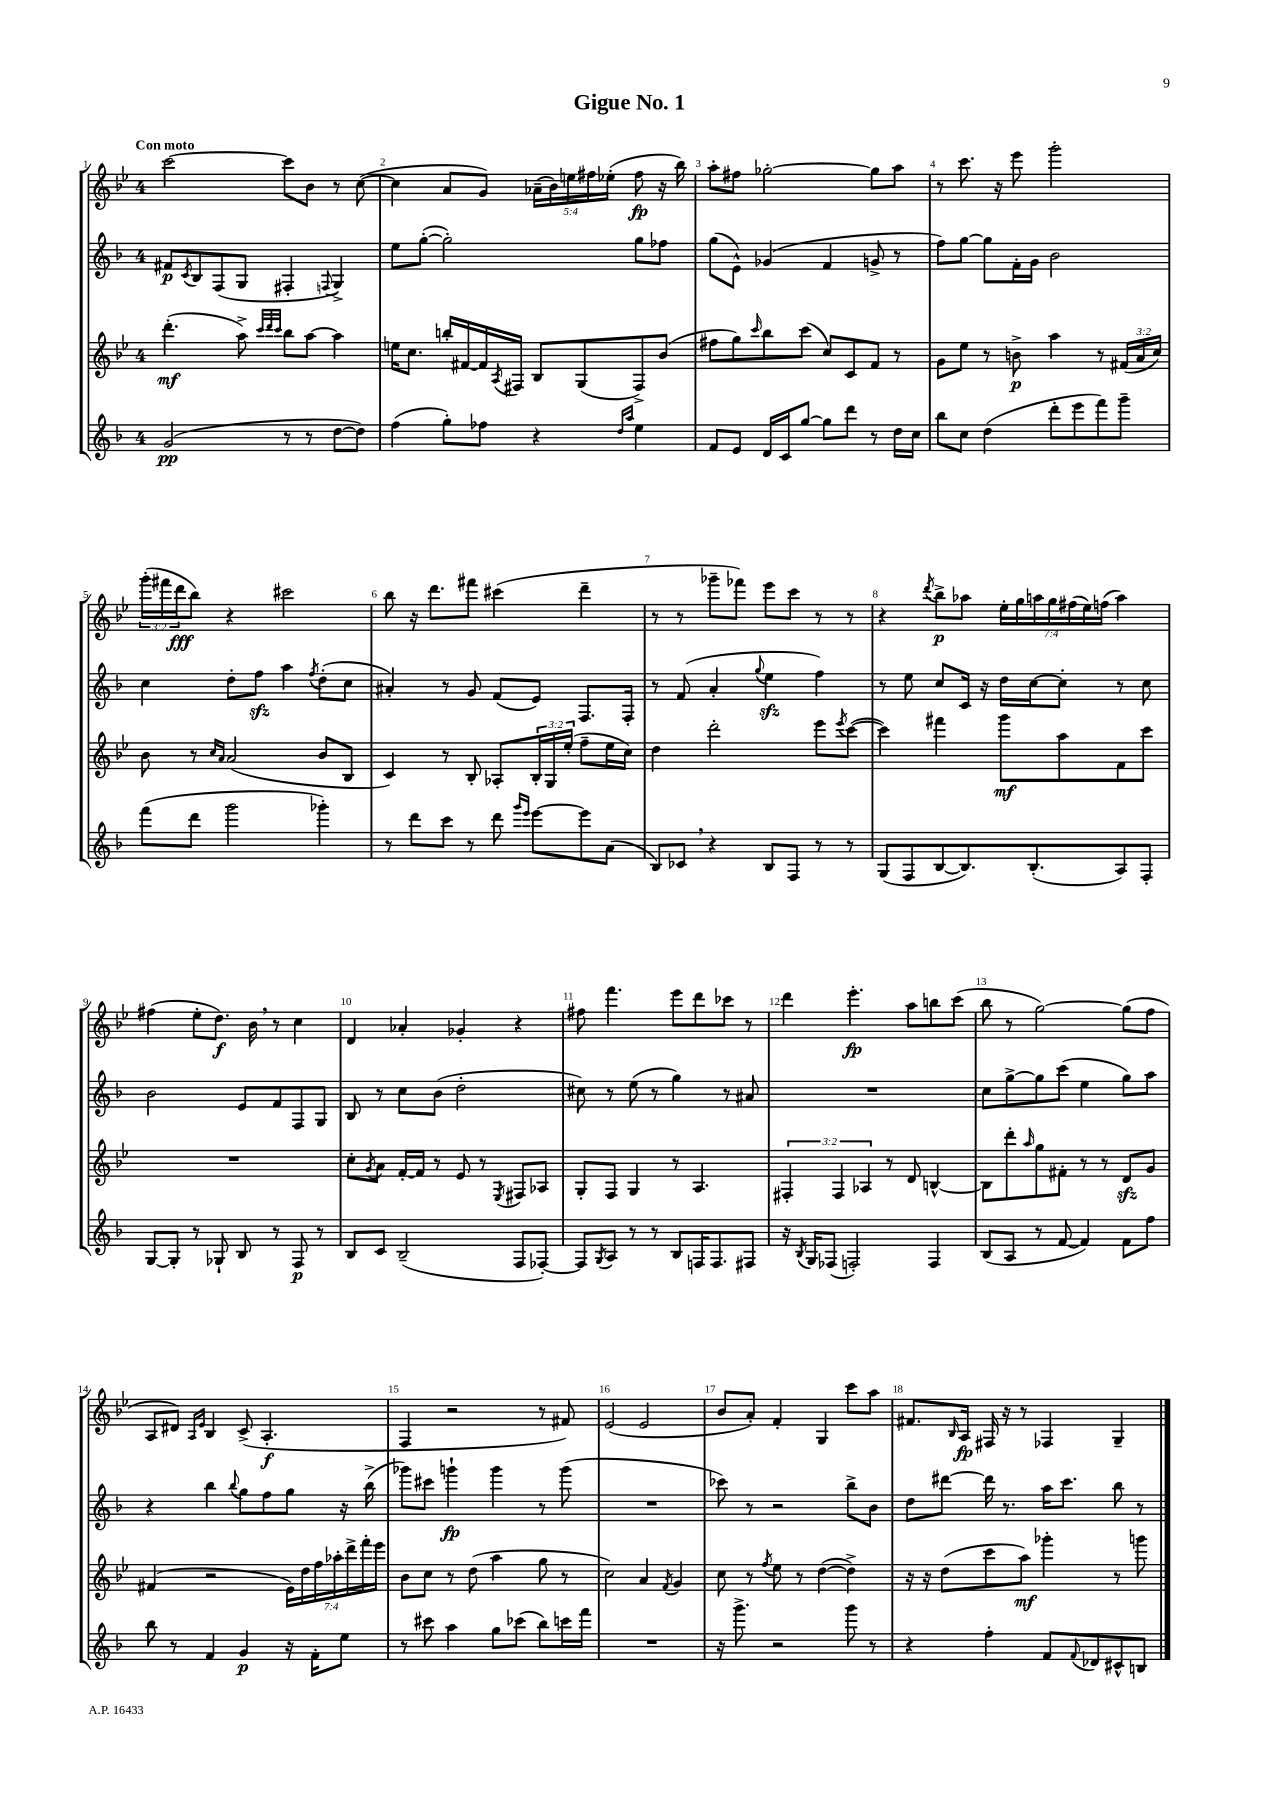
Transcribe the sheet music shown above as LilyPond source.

\header { title = "Gigue No. 1" }
<<
\new StaffGroup <<
\new Staff = "s0" {
    \clef treble \key bes \major \once \override Staff.TimeSignature.style = #'single-digit \time 4/4 \override Staff.TupletNumber.text = #tuplet-number::calc-fraction-text \tempo "Con moto"
    c'''2~ c'''8 bes'8 r8 c''8~( |
    c''4 a'8 g'8) \tuplet 5/4 { aes'16--( bes'16) e''16 fis''16 ees''16-.( } fis''8\fp r16 bes''16) |
    a''8-. fis''8 ges''2~-. ges''8 a''8 |
    r8 c'''8. r16 ees'''8 g'''2-. |
    \tuplet 3/2 { g'''16-.( fis'''16 d'''16\fff } bes''8) r4 cis'''2 |
    bes''8 r16 d'''8. fis'''8 cis'''4( d'''4-- |
    r8 r8 ges'''8-- fes'''8) ees'''8 c'''8 r8 r8 |
    r4 \acciaccatura { d'''8 } bes''8->\p aes''8 \tuplet 7/4 { ees''16-. g''16 a''16 g''16 fis''16( ees''16) f''16( } a''4) |
    fis''4( ees''8-. d''8.\f) bes'16 \breathe r8 c''4 |
    d'4 aes'4-. ges'4-. r4 |
    fis''8 f'''4. ees'''8 d'''8 ces'''8 r8 |
    d'''4 ees'''4.-.\fp a''8 b''8 c'''8( |
    bes''8 r8 g''2~) g''8( f''8 |
    a8 dis'8) \grace { a16 ees'16 } bes4 c'8->( a4.-.\f |
    f4 r2 r8 fis'8) |
    ees'2( ees'2 |
    bes'8 a'8-.) f'4-. g4 c'''8 a''8 |
    fis'8. \grace { bes16 } a16\fp fis16 r16 r8 fes4 g4-- \bar "|." |
}
\new Staff = "s1" {
    \clef treble \key f \major \once \override Staff.TimeSignature.style = #'single-digit \time 4/4
    fis'8\p \acciaccatura { c'8 } bes8 f8( g8 fis4-. \appoggiatura { f8 } g4->) |
    e''8 g''8~-.( g''2-.) g''8 fes''8 |
    g''8( e'8-^) ges'4( f'4 g'8-> r8 |
    f''8) g''8~ g''8 f'16-. g'16 bes'2 |
    c''4 d''8-. f''8\sfz a''4 \acciaccatura { f''8 } d''8-.( c''8 |
    ais'4-.) r8 g'8 f'8( e'8) f8. f16-. |
    r8 f'8( a'4-. \appoggiatura { g''8 } e''4\sfz f''4) |
    r8 e''8 c''8 c'16 r16 d''16 c''16~ c''8-. r8 c''8 |
    bes'2 e'8 f'8 f8 g8 |
    bes8 r8 c''8 bes'8( d''2-. |
    cis''8) r8 e''8( r8 g''4) r8 ais'8 |
    R1 |
    c''8 g''8~-> g''8 c'''8( e''4 g''8) a''8 |
    r4 bes''4 \appoggiatura { bes''8 } g''8 f''8 g''8 r16 bes''16->( |
    ges'''8) cis'''8 g'''4-!\fp g'''4 r8 g'''8( |
    R1 |
    ces'''8) r8 r2 bes''8-> bes'8 |
    d''8 dis'''8~ dis'''16 r8. a''16 c'''8. bes''8 r8 \bar "|." |
}
\new Staff = "s2" {
    \clef treble \key bes \major \once \override Staff.TimeSignature.style = #'single-digit \time 4/4 \override Staff.TupletNumber.text = #tuplet-number::calc-fraction-text
    d'''4.-.\mf( a''8->) \grace { c'''32 d'''32 c'''32 } bes''8 a''8~ a''4 |
    e''16 c''8. b''16-. fis'16~ fis'16 \acciaccatura { a8 } fis16 bes8 g8( fis8->) bes'8( |
    fis''8 g''8) \grace { c'''16 } bes''8 c'''8( c''8) c'8 f'8 r8 |
    g'8 ees''8 r8 b'8->\p a''4 r8 \tuplet 3/2 { fis'16( a'16 c''16) } |
    bes'8 r8 \grace { c''16 a'16 } a'2( bes'8 bes8 |
    c'4) r8 bes8-. aes8-. \tuplet 3/2 { bes16-. g16 ees''16-.( } f''8-- ees''16 c''16) |
    d''4 d'''2-. ees'''8 \acciaccatura { ees'''8 } c'''8~( |
    c'''4) fis'''4 g'''8\mf a''8 f'8 c'''8 |
    R1 |
    c''8-. \acciaccatura { g'8 } a'8 f'16~-. f'16 r8 ees'8 r8 \acciaccatura { ees8 } fis8 aes8 |
    g8-. f8 g4 r8 a4. |
    \tuplet 3/2 { fis4-. fis4 aes4 } r8 d'8 b4~-^ |
    b8 d'''8-. \grace { a''16 } g''8 fis'8-. r8 r8 d'8\sfz g'8 |
    fis'4( r2 \tuplet 7/4 { ees'16) d''16 f''16 aes''16-. d'''16-> f'''16-. ees'''16 } |
    bes'8 c''8 r8 d''8( a''4 g''8 r8 |
    c''2) a'4 \acciaccatura { f'8 } g'4 |
    c''8 r8 \acciaccatura { f''8 } ees''8 r8 d''4~( d''4->) |
    r16 r16 d''8( c'''8 a''8\mf) ges'''4-. r8 g'''8 \bar "|." |
}
\new Staff = "s3" {
    \clef treble \key f \major \once \override Staff.TimeSignature.style = #'single-digit \time 4/4
    g'2\pp( r8 r8 d''8~ d''8) |
    f''4( g''8-.) fes''8 r4 \grace { d''16 a''16 } e''4 |
    f'8 e'8 d'16 c'16 g''8~ g''8 d'''8 r8 d''16 c''16 |
    bes''8 c''8 d''4( d'''8-. e'''8 f'''8) g'''8-- |
    f'''8( d'''8 g'''2 ges'''4-.) |
    r8 d'''8 c'''8 r8 d'''8 \grace { g'''16 e'''16 } e'''8~ e'''8 a'8( |
    bes8) ces'8 \breathe r4 bes8 f8 r8 r8 |
    g8( f8 bes8~ bes8.) bes8.-.( a8) f8-. |
    g8~ g8-. r8 ges8-! bes8 r8 f8\p r8 |
    bes8 c'8 bes2--( f8 fes8~-.) |
    fes8 \acciaccatura { g8 } a8 r8 r8 bes8 f16 f8. fis8 |
    r16 \acciaccatura { bes8 } g16 fes8( f2-.) f4 |
    bes8( a8 r8 f'8~ f'4) f'8 f''8 |
    bes''8 r8 f'4 g'4\p r16 f'16-. e''8 |
    r8 cis'''8 a''4 g''8 ces'''8( bes''8) c'''16 f'''16 |
    R1 |
    r16 g'''8.-> r2 g'''8 r8 |
    r4 f''4-. f'8 \appoggiatura { f'8 } des'8 cis'8-^ b8 \bar "|." |
}
>>
>>
\layout { \context { \Score \override BarNumber.break-visibility = ##(#f #t #t) barNumberVisibility = #all-bar-numbers-visible } }
